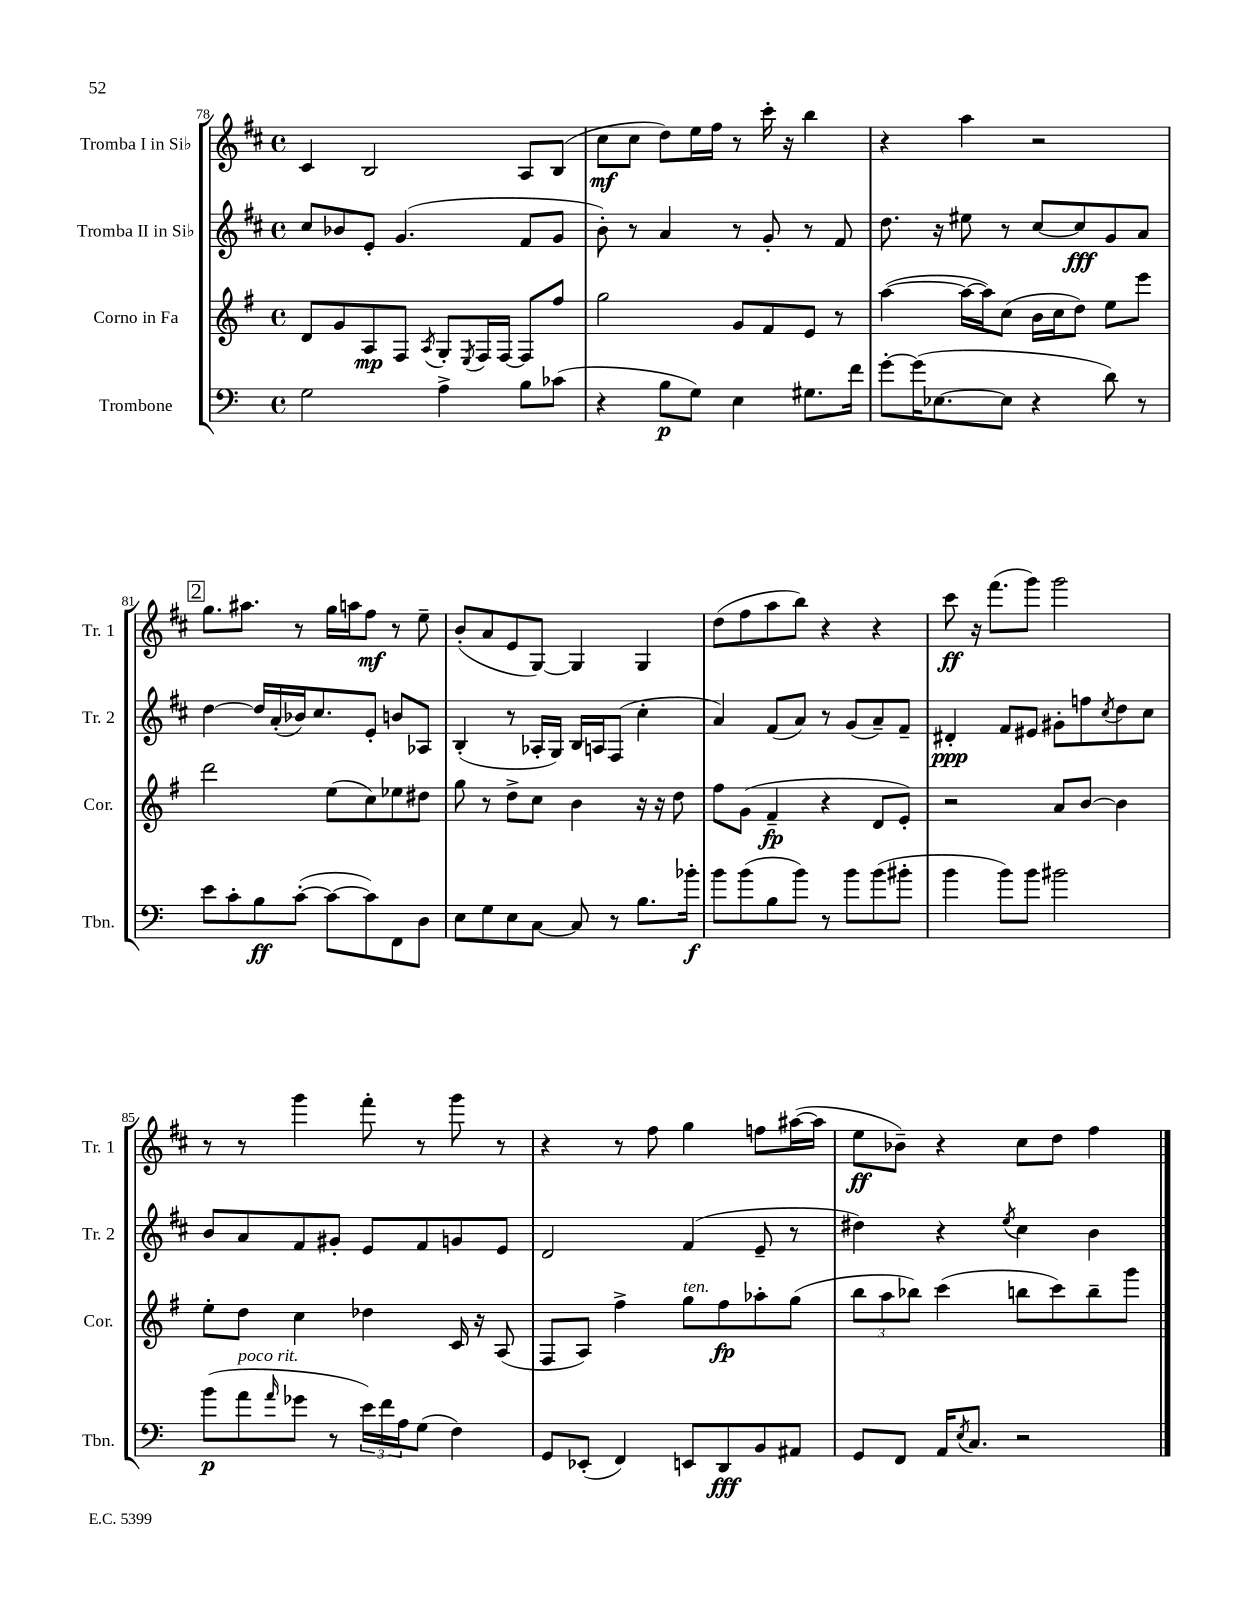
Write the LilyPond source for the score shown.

<<
\new StaffGroup <<
\new Staff = "s0" \with { instrumentName = "Tromba I in Sib" shortInstrumentName = "Tr. 1" } {
    \clef treble \key d \major \defaultTimeSignature \time 4/4
    cis'4 b2 a8 b8( |
    cis''8\mf cis''8 d''8) e''16 fis''16 r8 cis'''16-. r16 b''4 |
    r4 a''4 r2 |
    \mark \markup { \box "2" } g''8. ais''8. r8 g''16 a''16 fis''8\mf r8 e''8-- |
    b'8-.( a'8 e'8 g8~) g4 g4 |
    d''8( fis''8 a''8 b''8) r4 r4 |
    cis'''8\ff r16 fis'''8.( g'''8) g'''2 |
    r8 r8 g'''4 fis'''8-. r8 g'''8 r8 |
    r4 r8 fis''8 g''4 f''8 ais''16~( ais''16 |
    e''8\ff bes'8--) r4 cis''8 d''8 fis''4 \bar "|." |
}
\new Staff = "s1" \with { instrumentName = "Tromba II in Sib" shortInstrumentName = "Tr. 2" } {
    \clef treble \key d \major \defaultTimeSignature \time 4/4
    cis''8 bes'8 e'8-. g'4.( fis'8 g'8 |
    b'8-.) r8 a'4 r8 g'8-. r8 fis'8 |
    d''8. r16 eis''8 r8 cis''8~ cis''8\fff g'8 a'8 |
    \mark \markup { \box "2" } d''4~ d''16 a'16-.( bes'16) cis''8. e'8-. b'8 aes8 |
    b4-.( r8 aes16-. g16) b16 a16 fis8( cis''4-. |
    a'4) fis'8( a'8) r8 g'8( a'8--) fis'8-- |
    dis'4-.\ppp fis'8 eis'8 gis'8-. f''8 \acciaccatura { cis''8 } d''8 cis''8 |
    b'8 a'8 fis'8 gis'8-. e'8 fis'8 g'8 e'8 |
    d'2 fis'4( e'8-- r8 |
    dis''4) r4 \acciaccatura { e''8 } cis''4 b'4 \bar "|." |
}
\new Staff = "s2" \with { instrumentName = "Corno in Fa" shortInstrumentName = "Cor." } {
    \clef treble \key g \major \defaultTimeSignature \time 4/4
    d'8 g'8 a8\mp fis8 \acciaccatura { a8 } g8-. \acciaccatura { e8 } fis16 fis16~ fis8 fis''8 |
    g''2 g'8 fis'8 e'8 r8 |
    a''4~( a''16~ a''16) c''8( b'16 c''16 d''8) e''8 e'''8 |
    \mark \markup { \box "2" } d'''2 e''8( c''8) ees''8 dis''8 |
    g''8 r8 d''8-> c''8 b'4 r16 r16 d''8 |
    fis''8 g'8( fis'4--\fp r4 d'8 e'8-.) |
    r2 a'8 b'8~ b'4 |
    e''8-. d''8 c''4 des''4 c'16 r16 a8( |
    fis8 a8) fis''4-> g''8^\markup { \italic "ten." } fis''8\fp aes''8-. g''8( |
    \tuplet 3/2 { b''8 a''8 bes''8) } c'''4( b''8 c'''8) b''8-- g'''8 \bar "|." |
}
\new Staff = "s3" \with { instrumentName = "Trombone" shortInstrumentName = "Tbn." } {
    \clef bass \key c \major \defaultTimeSignature \time 4/4
    g2 a4-> b8 ces'8( |
    r4 b8\p g8) e4 gis8. f'16 |
    g'8~-. g'16( ees8.~ ees8 r4 d'8) r8 |
    \mark \markup { \box "2" } e'8 c'8-. b8\ff c'8~-.( c'8~ c'8) f,8 d8 |
    e8 g8 e8 c8~ c8 r8 b8. bes'16-.\f |
    b'8 b'8( b8 b'8) r8 b'8 b'8( bis'8-. |
    b'4 b'8) b'8 bis'2 |
    b'8\p( a'8^\markup { \italic "poco rit." } \grace { a'16 } ges'8 r8 \tuplet 3/2 { e'16) f'16 a16 } g8( f4) |
    g,8 ees,8-.( f,4) e,8 d,8\fff b,8 ais,8 |
    g,8 f,8 a,16 \acciaccatura { e8 } c8. r2 \bar "|." |
}
>>
>>
\layout { \context { \Score currentBarNumber = #78 } }
